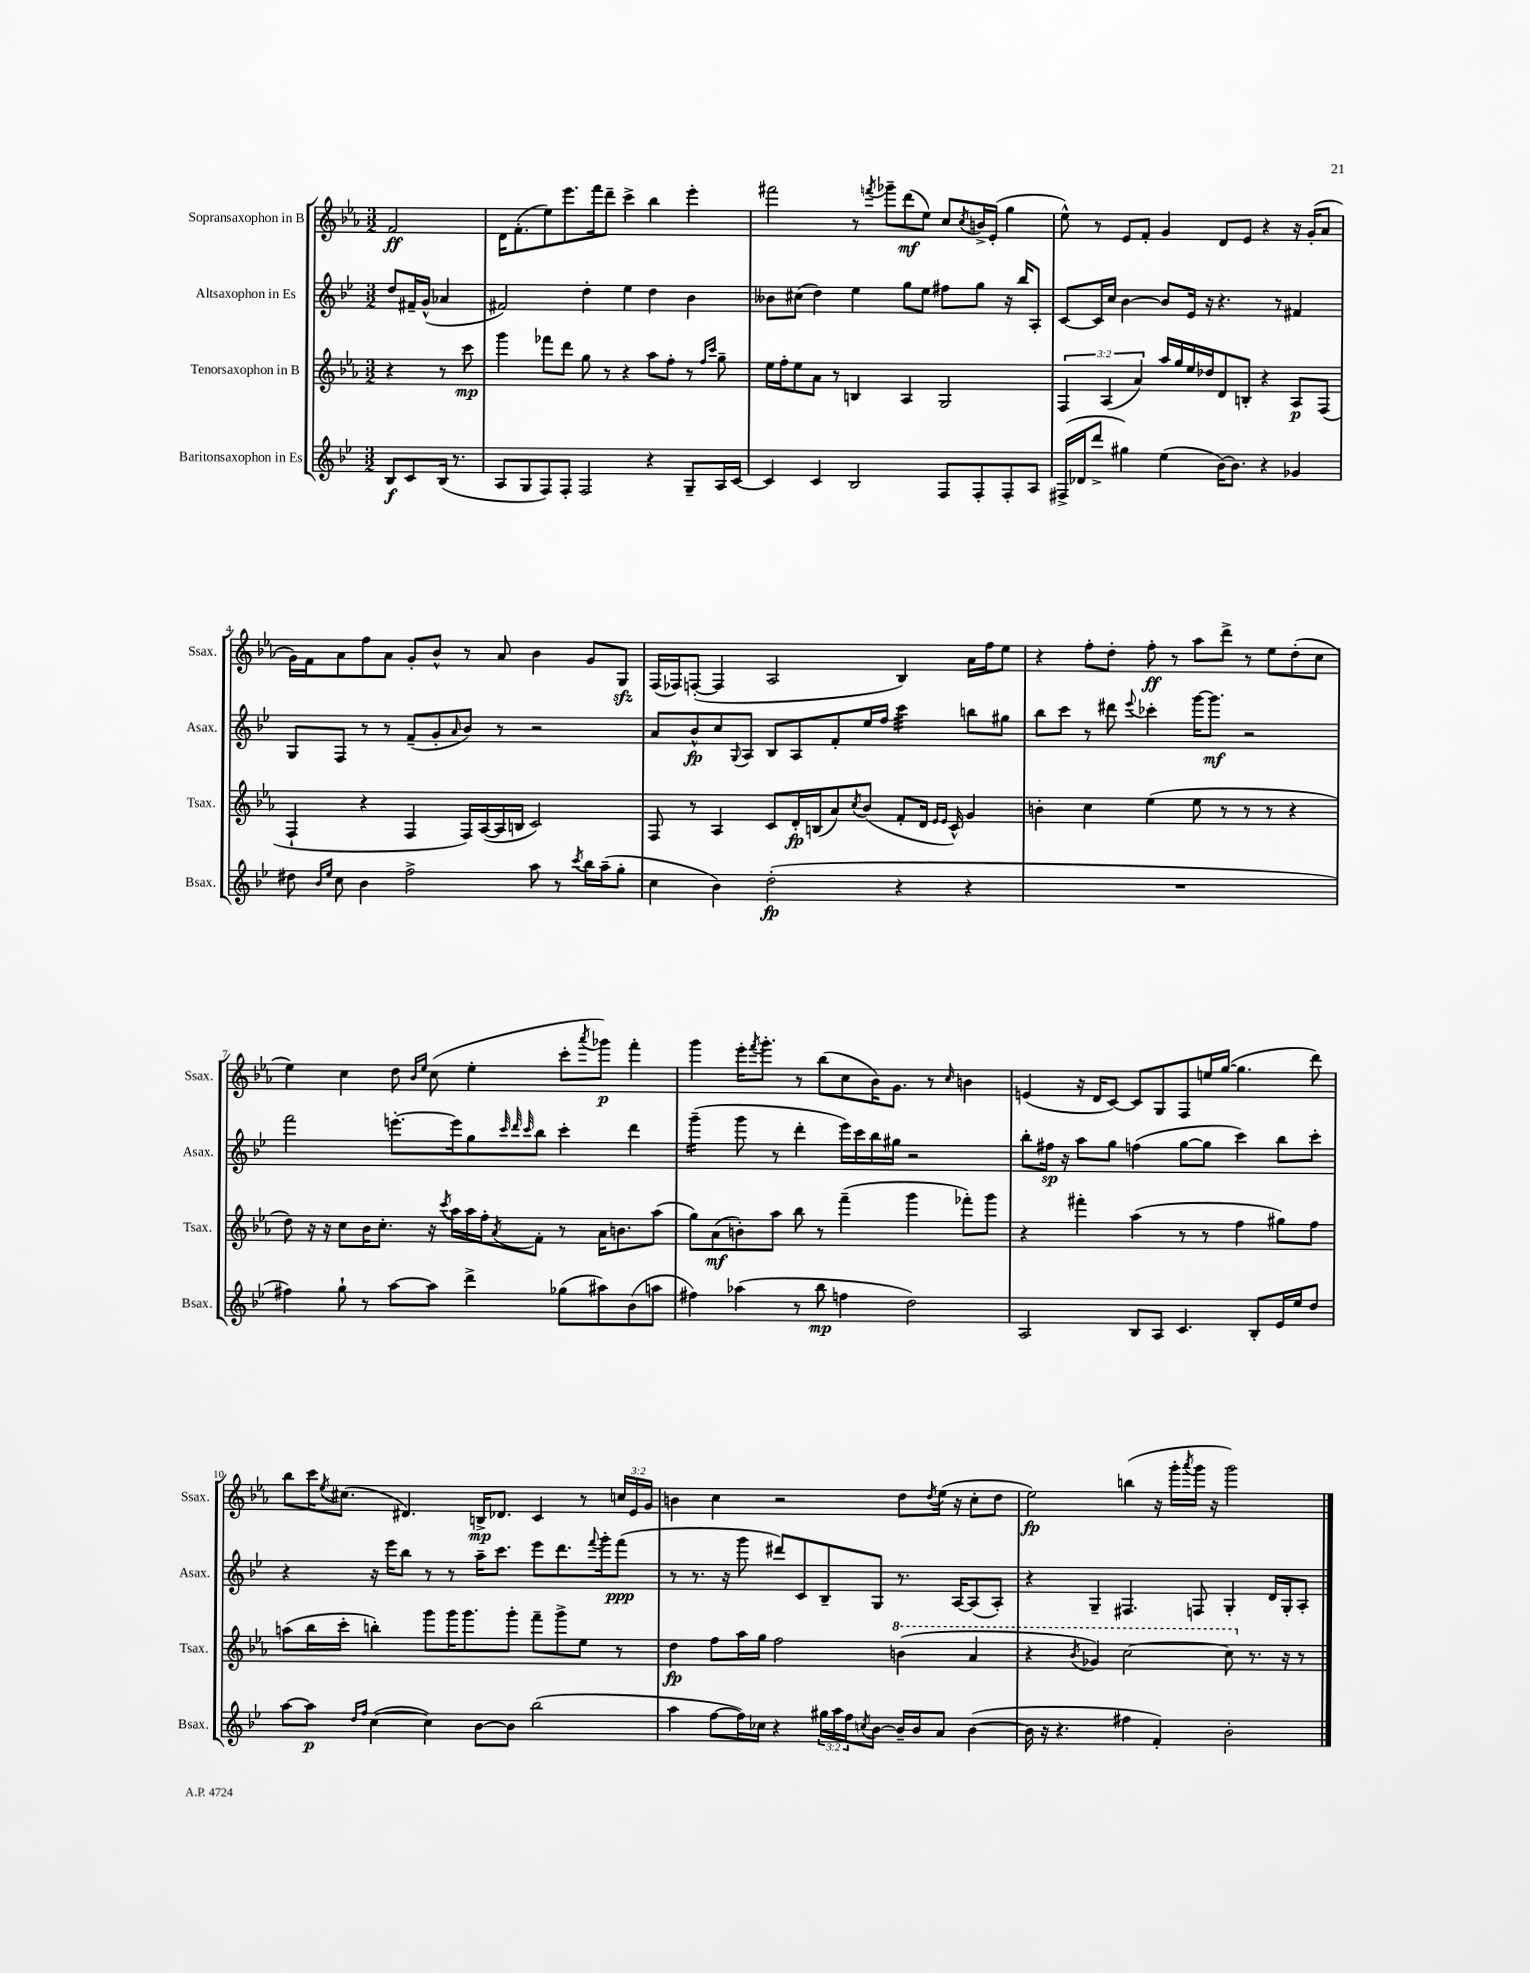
<<
\new StaffGroup <<
\new Staff = "s0" \with { instrumentName = "Sopransaxophon in B" shortInstrumentName = "Ssax." } {
    \clef treble \key ees \major \numericTimeSignature \time 3/2 \override Staff.TupletNumber.text = #tuplet-number::calc-fraction-text \partial 2
    f'2\ff |
    d'16 f'8.-.( ees''8) ees'''8. f'''16 d'''8-- c'''4-> bes''4 ees'''4-. |
    fis'''2 r8 \acciaccatura { f'''8 } ges'''8-- d'''8\mf( ees''8) c''8 \acciaccatura { c''8 } b'16-> ees'16-.( g''4 |
    ees''8-^) r8 ees'8 f'8-. g'4 d'8 ees'8 r4 r16 g'16-.( aes'8 |
    g'16) f'16 aes'8 f''8 aes'8 g'8-. bes'8-^ r8 aes'8 bes'4 g'8 g8\sfz |
    f16( fes16) f8~-.( f4 aes2 bes4) aes'16 f''16 ees''8 |
    r4 f''8-. d''8-. f''8-.\ff r8 aes''8 d'''8-> r8 ees''8 d''8-.( c''8 |
    ees''4) c''4 d''8 \grace { bes'16 ees''16 } c''8( ees''4-. c'''8-. \acciaccatura { aes'''8 } ges'''8\p) f'''4-. |
    g'''4 ees'''16-. \acciaccatura { f'''8 } g'''8.-. r8 bes''8( c''8 bes'16) g'8. r8 \grace { c''16 } b'4 |
    e'4( r16 d'16 c'8~) c'8 g8 f8 e''16 g''16~( g''4. d'''8) |
    bes''8 c'''16 \acciaccatura { ees''8 } cis''8.( dis'4.) b16->\mp des'8. c'4 r8 \tuplet 3/2 { c''16 ees'16 g'16 } |
    b'4 c''4 r2 d''8 \acciaccatura { d''8 } ees''16( r16 c''8-. d''8 |
    ees''2\fp) b''4( r16 g'''16-. \acciaccatura { aes'''8 } g'''16 r16 g'''2) \bar "|." |
}
\new Staff = "s1" \with { instrumentName = "Altsaxophon in Es" shortInstrumentName = "Asax." } {
    \clef treble \key bes \major \numericTimeSignature \time 3/2 \partial 2
    d''8 fis'16-- g'16-^( aes'4 |
    fis'2) d''4-. ees''4 d''4 bes'4 |
    beses'8 cis''8( d''4) ees''4 g''8 ees''8 fis''8 g''8 r16 bes''16 a8-. |
    c'8~ c'16 c''16 bes'4~ bes'8 ees'16 r16 r4. r8 fis'4 |
    g8 f8 r8 r8 f'8--( g'8-. \grace { a'16 } bes'8) r8 r2 |
    a'8 bes'8-^\fp c''8 \appoggiatura { g8 } a8 bes8 a8 f'8-. ees''16 f''16 c'''4:32 b''8 gis''8 |
    bes''8 c'''8 r8 dis'''8 \appoggiatura { ees'''8 } ces'''4-. g'''16~ g'''8.\mf r2 |
    f'''2 e'''8.~-. e'''16 g''8 \grace { c'''32 d'''32 c'''32 } bes''8 c'''4-. d'''4 |
    g'''4:16--( g'''8 r8 d'''4-. ees'''16) c'''16 bes''16 gis''16 r2 |
    bes''8-. fis''16\sp r16 a''8 g''8 f''4( g''8~ g''8 c'''4) bes''8 c'''8-. |
    r4 r16 ees'''16 bes''8 r8 r8 a''16-- c'''8. ees'''8 d'''8. \appoggiatura { f'''8 } g'''16-. f'''8\ppp( |
    r8 r8. r16 g'''8 dis'''8) c'8 bes8-- g8 r8. a16~ a8( a8-.) |
    r4 g4-- fis4. f8 g4-. d'16 g16-. a8-. \bar "|." |
}
\new Staff = "s2" \with { instrumentName = "Tenorsaxophon in B" shortInstrumentName = "Tsax." } {
    \clef treble \key ees \major \numericTimeSignature \time 3/2 \override Staff.TupletNumber.text = #tuplet-number::calc-fraction-text \partial 2
    r4 r8 c'''8\mp |
    g'''4 fes'''8 d'''8 g''8 r8 r4 aes''8 f''8-. r8 \grace { f''16 c'''16 } g''8-- |
    ees''16 f''16-. ees''8 aes'8 r8 b4 aes4 g2 |
    \tuplet 3/2 { f4 aes4( aes'4) } aes''16 g''16 ees''16 des''16 d'8 b8-. r4 aes8\p f8( |
    f4-! r4 f4 f16) aes16~( aes16 b16 c'2) |
    f8 r8 aes4 c'8 d'16-.\fp b16( aes'8) \acciaccatura { c''8 } bes'8( f'8-. d'16 \grace { ees'16 ees'16 } c'16-^) g'4 |
    b'4-. c''4 ees''4( ees''8 r8 r8 r8 r4 |
    d''8) r16 r16 c''8 bes'16 c''8.-. r16 \acciaccatura { c'''8 } aes''16 aes''16 f''16-. \acciaccatura { aes'8 } f'8-. r8 aes'16 b'8. aes''8( |
    g''8) aes'8\mf( b'8-.) aes''8 bes''8 r8 f'''4--( g'''4 fes'''8-.) g'''8 |
    r4 fis'''4-. aes''4( r8 r8 f''4 gis''8) f''8 |
    a''8( bes''16 c'''16-. b''4-.) g'''8 g'''16 g'''8. g'''8-. f'''8-- g'''8-> ees''8 r8 |
    d''4\fp f''8 aes''16 g''16 f''2 \ottava #1 b''4( aes''4 |
    r4 \acciaccatura { bes''8 } ges''4) c'''2~ c'''8 \ottava #0 r8. r16 r8 \bar "|." |
}
\new Staff = "s3" \with { instrumentName = "Baritonsaxophon in Es" shortInstrumentName = "Bsax." } {
    \clef treble \key bes \major \numericTimeSignature \time 3/2 \override Staff.TupletNumber.text = #tuplet-number::calc-fraction-text \partial 2
    bes8\f c'8 bes16( r8. |
    a8 g8 f8) f8-. f2 r4 g8-- a16 c'16~ |
    c'4 c'4 bes2 f8 f8-. f8-. a8 |
    fis16->( des'16 d'''8-> gis''4) ees''4( bes'16~) bes'8. r4 ges'4 |
    dis''8 \grace { bes'16 ees''16 } c''8 bes'4 f''2-> a''8 r8 \acciaccatura { c'''8 } bes''16 a''16--( g''8-. |
    c''4 bes'4) d''2-.\fp( r4 r4 |
    R1. |
    fis''4) g''8-! r8 a''8~ a''8 d'''4-> ges''8( ais''8) bes'8( a''8 |
    fis''4) aes''4( r8 bes''8\mp f''4 d''2) |
    a2 bes8 a8 c'4. bes8-. ees'16 ees''16 d''8 |
    a''8~ a''8\p \grace { d''16 f''16 } c''4~( c''4) bes'8~ bes'8 bes''2( |
    a''4 f''8~ f''16) ces''16 r4 \tuplet 3/2 { gis''16 a''16 f''16 } \acciaccatura { c''8 } bes'8~ bes'16-- bes'16 a'8 bes'4~( |
    bes'16 r16 r4. fis''4 f'4-.) bes'2-. \bar "|." |
}
>>
>>
